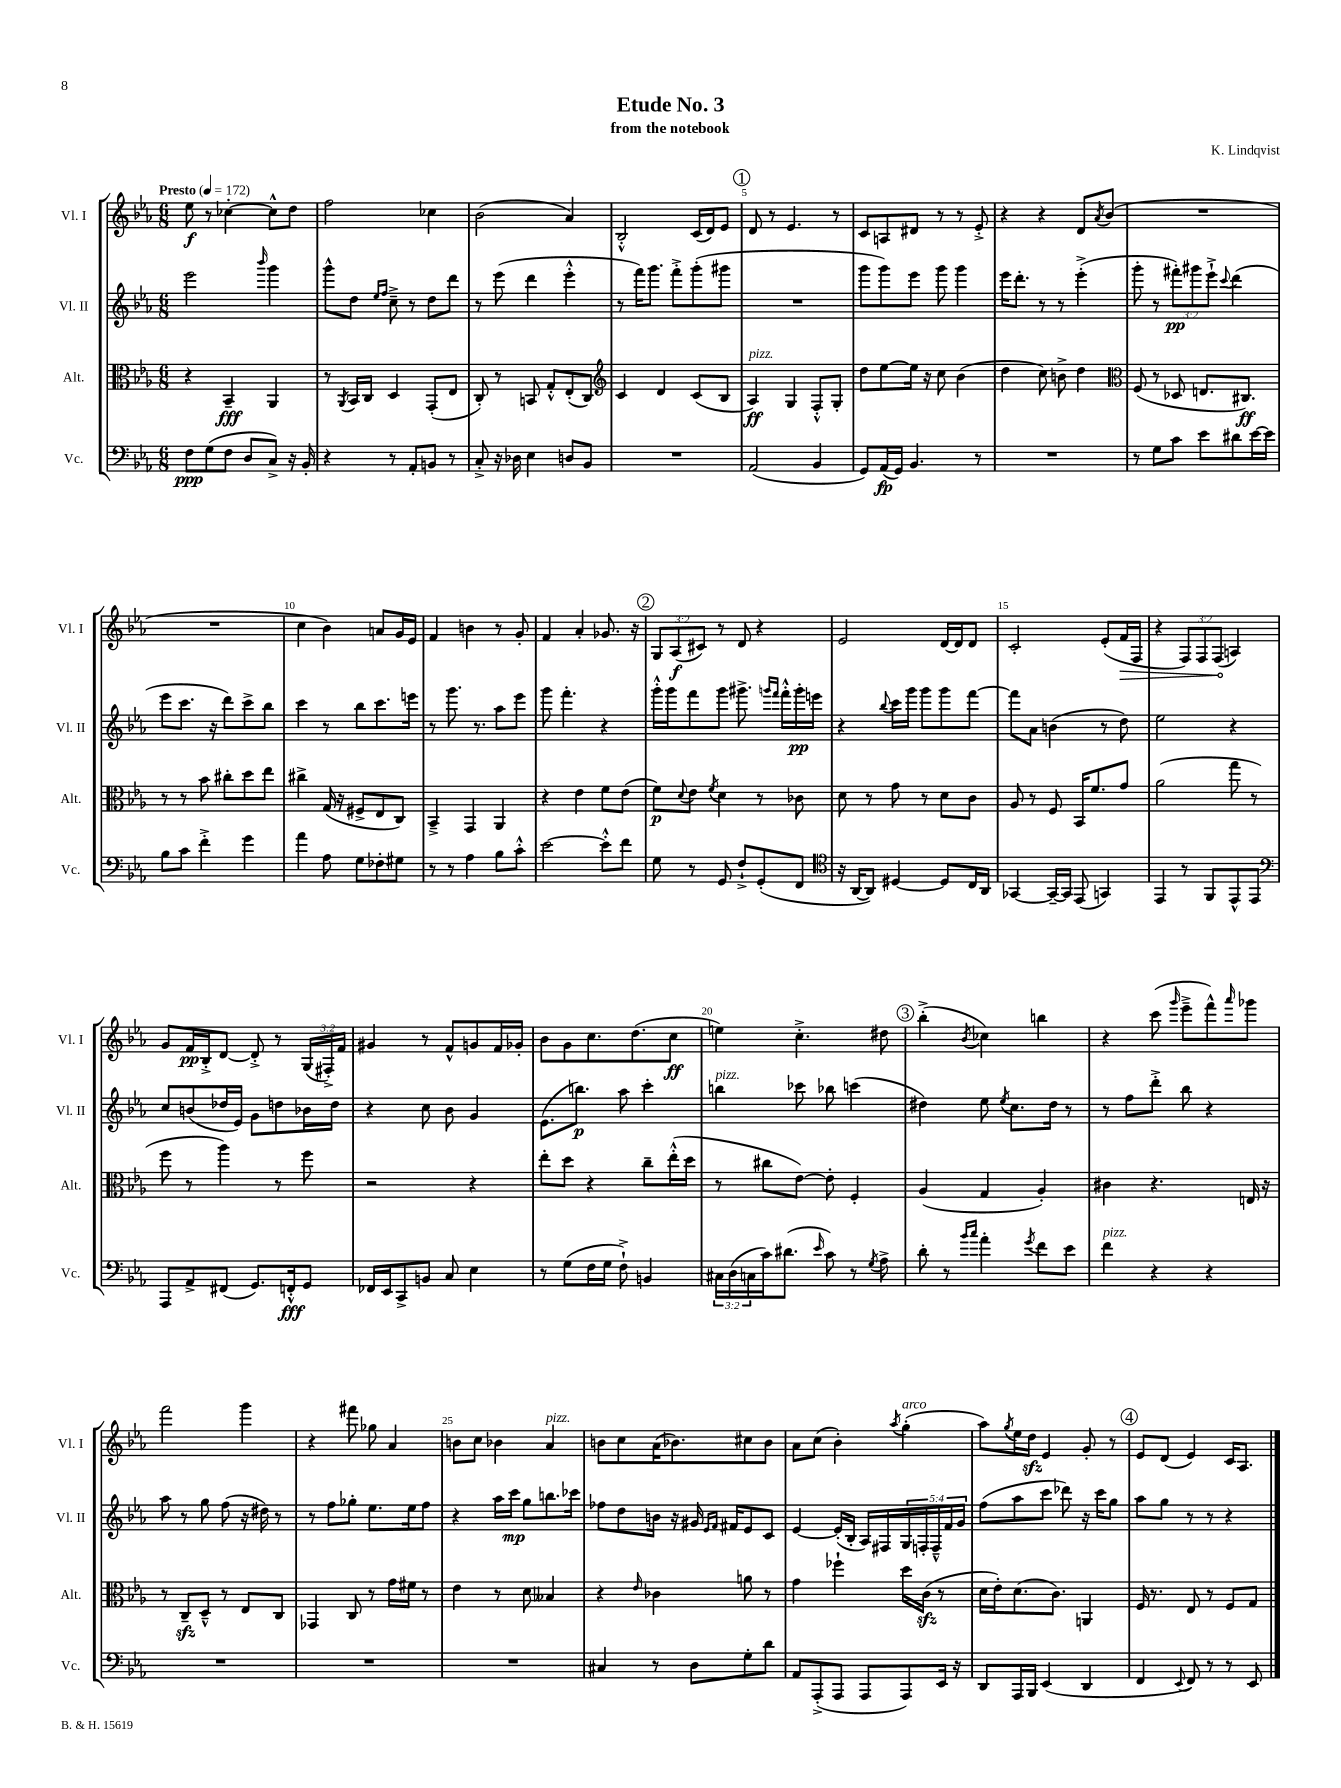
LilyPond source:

\header { title = "Etude No. 3" composer = "K. Lindqvist" subtitle = "from the notebook" }
<<
\new StaffGroup <<
\new Staff = "s0" \with { instrumentName = "Vl. I" shortInstrumentName = "Vl. I" } {
    \clef treble \key ees \major \numericTimeSignature \time 6/8 \override Staff.TupletNumber.text = #tuplet-number::calc-fraction-text \tempo "Presto" 4 = 172
    ees''8\f r8 ces''4~-. ces''8-^ d''8 |
    f''2 ces''4 |
    bes'2( aes'4) |
    bes2-.-^ c'16( d'16) ees'8 |
    \mark \markup { \circle "1" } d'8 r8 ees'4. r8 |
    c'8 a8 dis'8 r8 r8 ees'8-.-> |
    r4 r4 d'8 \acciaccatura { aes'8 } bes'8( |
    R2. |
    R2. |
    c''4 bes'4) a'8 g'16 ees'16 |
    f'4 b'4 r8 g'8-. |
    f'4 aes'4-. ges'8. r16 |
    \mark \markup { \circle "2" } \tuplet 3/2 { g8 aes8\f( cis'8) } r8 d'8 r4 |
    ees'2 d'16~ d'16 d'8 |
    c'2-. ees'8-.( \once \override Hairpin.circled-tip = ##t f'16\> f16 |
    r4 \tuplet 3/2 { f8) f8 f8\!( } a4) |
    g'8 f'16\pp bes16-.-> d'8~ d'8-.-> r8 \tuplet 3/2 { g16( fis16-.->) f'16 } |
    gis'4 r8 f'8-^ g'8 f'16 ges'16-. |
    bes'8 g'8 c''8. d''8.( c''8\ff |
    e''4) c''4.-.-> dis''8 |
    \mark \markup { \circle "3" } bes''4-.->( \acciaccatura { bes'8 } ces''4) b''4 |
    r4 c'''8( \grace { g'''16 } ees'''8---> f'''8-^) \grace { aes'''16 } ges'''8 |
    f'''2 g'''4 |
    r4 fis'''8 ges''8 aes'4 |
    b'8 c''8 bes'4 aes'4^\markup { \italic "pizz." } |
    b'8 c''8 aes'16( bes'8.) cis''8 bes'8 |
    aes'8 c''8( bes'4-.) \acciaccatura { aes''8 } g''4-.^\markup { \italic "arco" }( |
    aes''8) \acciaccatura { g''8 } ees''16 d''16\sfz ees'4 g'8-. r8 |
    \mark \markup { \circle "4" } ees'8 d'8( ees'4) c'16 aes8. \bar "|." |
}
\new Staff = "s1" \with { instrumentName = "Vl. II" shortInstrumentName = "Vl. II" } {
    \clef treble \key ees \major \numericTimeSignature \time 6/8 \override Staff.TupletNumber.text = #tuplet-number::calc-fraction-text
    ees'''2 \grace { bes'''16 } g'''4 |
    g'''8-^ d''8 \grace { ees''16 f''16 } c''8---> r8 d''8 d'''8 |
    r8 ees'''8( d'''4 ees'''4-.-^ |
    r8 f'''16) g'''8. f'''8-.-> g'''8-.( gis'''8 |
    \mark \markup { \circle "1" } R2. |
    g'''8 g'''8) ees'''8 g'''8 g'''4 |
    ees'''16 d'''8.-. r8 r8 ees'''4-.->( |
    g'''8-. r8 \tuplet 3/2 { fis'''8-.\pp) gis'''8 ees'''8-!-> } \appoggiatura { c'''8 } d'''4( |
    ees'''8 c'''8. r16 d'''8) c'''8-> bes''8 |
    c'''4 r8 bes''8 c'''8. e'''16 |
    r8 g'''8. r8. aes''8 ees'''8 |
    g'''8 f'''4.-. r4 |
    \mark \markup { \circle "2" } g'''16-.-^ g'''16 f'''8 g'''8 gis'''8.-> \grace { g'''16 f'''16 } f'''16-.-^ g'''16-.\pp e'''16 |
    r4 \appoggiatura { bes''8 } c'''16 g'''16 g'''8 g'''8 f'''8~ |
    f'''8 aes'8 b'4( r8 d''8) |
    ees''2 r4 |
    c''8 b'8( des''16 ees'16) g'8 d''8 bes'16 d''16 |
    r4 c''8 bes'8 g'4 |
    ees'8.( b''8.\p) aes''8 c'''4-. |
    b''4^\markup { \italic "pizz." } ces'''8 bes''8 c'''4( |
    \mark \markup { \circle "3" } dis''4) ees''8 \acciaccatura { ees''8 } c''8. dis''16 r8 |
    r8 f''8 d'''8-.-> bes''8 r4 |
    aes''8 r8 g''8 f''8( r16 dis''16) r8 |
    r8 f''8 ges''8-. ees''8. ees''16 f''8 |
    r4 aes''16 c'''16\mp g''8 b''8. ces'''16 |
    fes''8 d''8 b'16 r16 gis'16 \grace { ees'16 f'16 } fis'16 ees'8 c'8 |
    ees'4~ ees'16-.( bes16-. aes16) fis16 \tuplet 5/4 { g16 f16-. f16---^ f'16 g'16 } |
    f''8( aes''8 c'''8 des'''8) r16 c'''16 g''8 |
    \mark \markup { \circle "4" } aes''8 g''8 r8 r8 r4 \bar "|." |
}
\new Staff = "s2" \with { instrumentName = "Alt." shortInstrumentName = "Alt." } {
    \clef alto \key ees \major \numericTimeSignature \time 6/8
    r4 bes,4--\fff aes,4 |
    r8 \acciaccatura { aes,8 } bes,16 c16 d4 g,8-.( ees8 |
    c8-.) r8 b,8 g8-.-^ ees8-.( c8) |
    \clef treble c'4 d'4 c'8( bes8 |
    \mark \markup { \circle "1" } aes4\ff^\markup { \italic "pizz." }) g4 f8-.-^ g8-. |
    d''8 ees''8~ ees''16 r16 c''8 bes'4( |
    d''4 c''8) b'8-> d''4 |
    \clef alto f8( r8 des8 e8. cis8.\ff) |
    r8 r8 bes'8 cis''8-. d''8 ees''8 |
    cis''4-> g16( r16 fis8-> ees8 c8) |
    bes,4---> g,4 aes,4 |
    r4 ees'4 f'8 ees'8( |
    \mark \markup { \circle "2" } f'8\p) \appoggiatura { d'8 } ees'8 \acciaccatura { f'8 } d'4 r8 ces'8 |
    d'8 r8 g'8 r8 d'8 c'8 |
    aes8 r8 f8 bes,16 f'8. g'8 |
    aes'2( g''8 r8 |
    f''8 r8 aes''4) r8 f''8 |
    r2 r4 |
    ees''8-. d''8 r4 c''8-- ees''16-.-^( d''16 |
    r8 cis''8 ees'8~) ees'8-. f4-. |
    \mark \markup { \circle "3" } aes4( g4 aes4-.) |
    cis'4 r4. e16 r16 |
    r8 c8--\sfz d8---^ r8 ees8 c8 |
    ges,4 c8 r8 g'16 fis'16 r8 |
    ees'4 r8 d'8 beses4 |
    r4 \grace { ees'16 } ces'4 a'8 r8 |
    g'4 fes''4-! d''16 c'16\sfz( r8 |
    d'16 ees'16-.) d'8.( c'8.) a,4 |
    \mark \markup { \circle "4" } f16 r8. ees8 r8 f8 g8 \bar "|." |
}
\new Staff = "s3" \with { instrumentName = "Vc." shortInstrumentName = "Vc." } {
    \clef bass \key ees \major \numericTimeSignature \time 6/8 \override Staff.TupletNumber.text = #tuplet-number::calc-fraction-text
    f8\ppp g8( f8 d8 c8->) r16 bes,16-. |
    r4 r8 aes,8-. b,8 r8 |
    c8-.-> r16 des16 ees4 d8 bes,8 |
    R2. |
    \mark \markup { \circle "1" } aes,2( bes,4 |
    g,8) aes,16\fp( g,16) bes,4. r8 |
    R2. |
    r8 g8 c'8 ees'8 dis'8 ees'16~ ees'16 |
    bes8 c'8 f'4-.-> g'4 |
    aes'4 aes8 g8 fes8-. gis8 |
    r8 r8 aes4 bes8 c'8-.-^ |
    ees'2~ ees'8-.-^ f'8 |
    \mark \markup { \circle "2" } g8 r8 g,8 f8-!-> g,8-.( f,8 |
    \clef tenor r16 aes,16~ aes,8) dis4~ dis8 c16 aes,16 |
    ges,4~ ges,16~-- ges,16 ees,8( g,4) |
    ees,4 r8 f,8 ees,8-^ ees,8 |
    \clef bass aes,,8 aes,8-> fis,8( g,8.) f,16-.-^\fff g,8 |
    fes,16 ees,16 c,8-> b,8 c8 ees4 |
    r8 g8( f16 g16 f8-!->) b,4 |
    \tuplet 3/2 { cis16 d16( c16 } c'16) dis'8.( \grace { ees'16 } c'8) r8 \acciaccatura { g8 } aes8-> |
    \mark \markup { \circle "3" } d'8-. r8 \grace { bes'16 c''16 } aes'4-. \acciaccatura { g'8 } f'8 ees'8 |
    f'4^\markup { \italic "pizz." } r4 r4 |
    R2. |
    R2. |
    R2. |
    cis4 r8 d8 g8-. d'8 |
    aes,8 aes,,8-.->( aes,,8 aes,,8 aes,,8) ees,16 r16 |
    d,8 aes,,16 bes,,16 ees,4( d,4 |
    \mark \markup { \circle "4" } f,4 \appoggiatura { ees,8 } f,8) r8 r8 ees,8 \bar "|." |
}
>>
>>
\layout { \context { \Score \override BarNumber.break-visibility = ##(#f #t #t) barNumberVisibility = #(every-nth-bar-number-visible 5) } }
